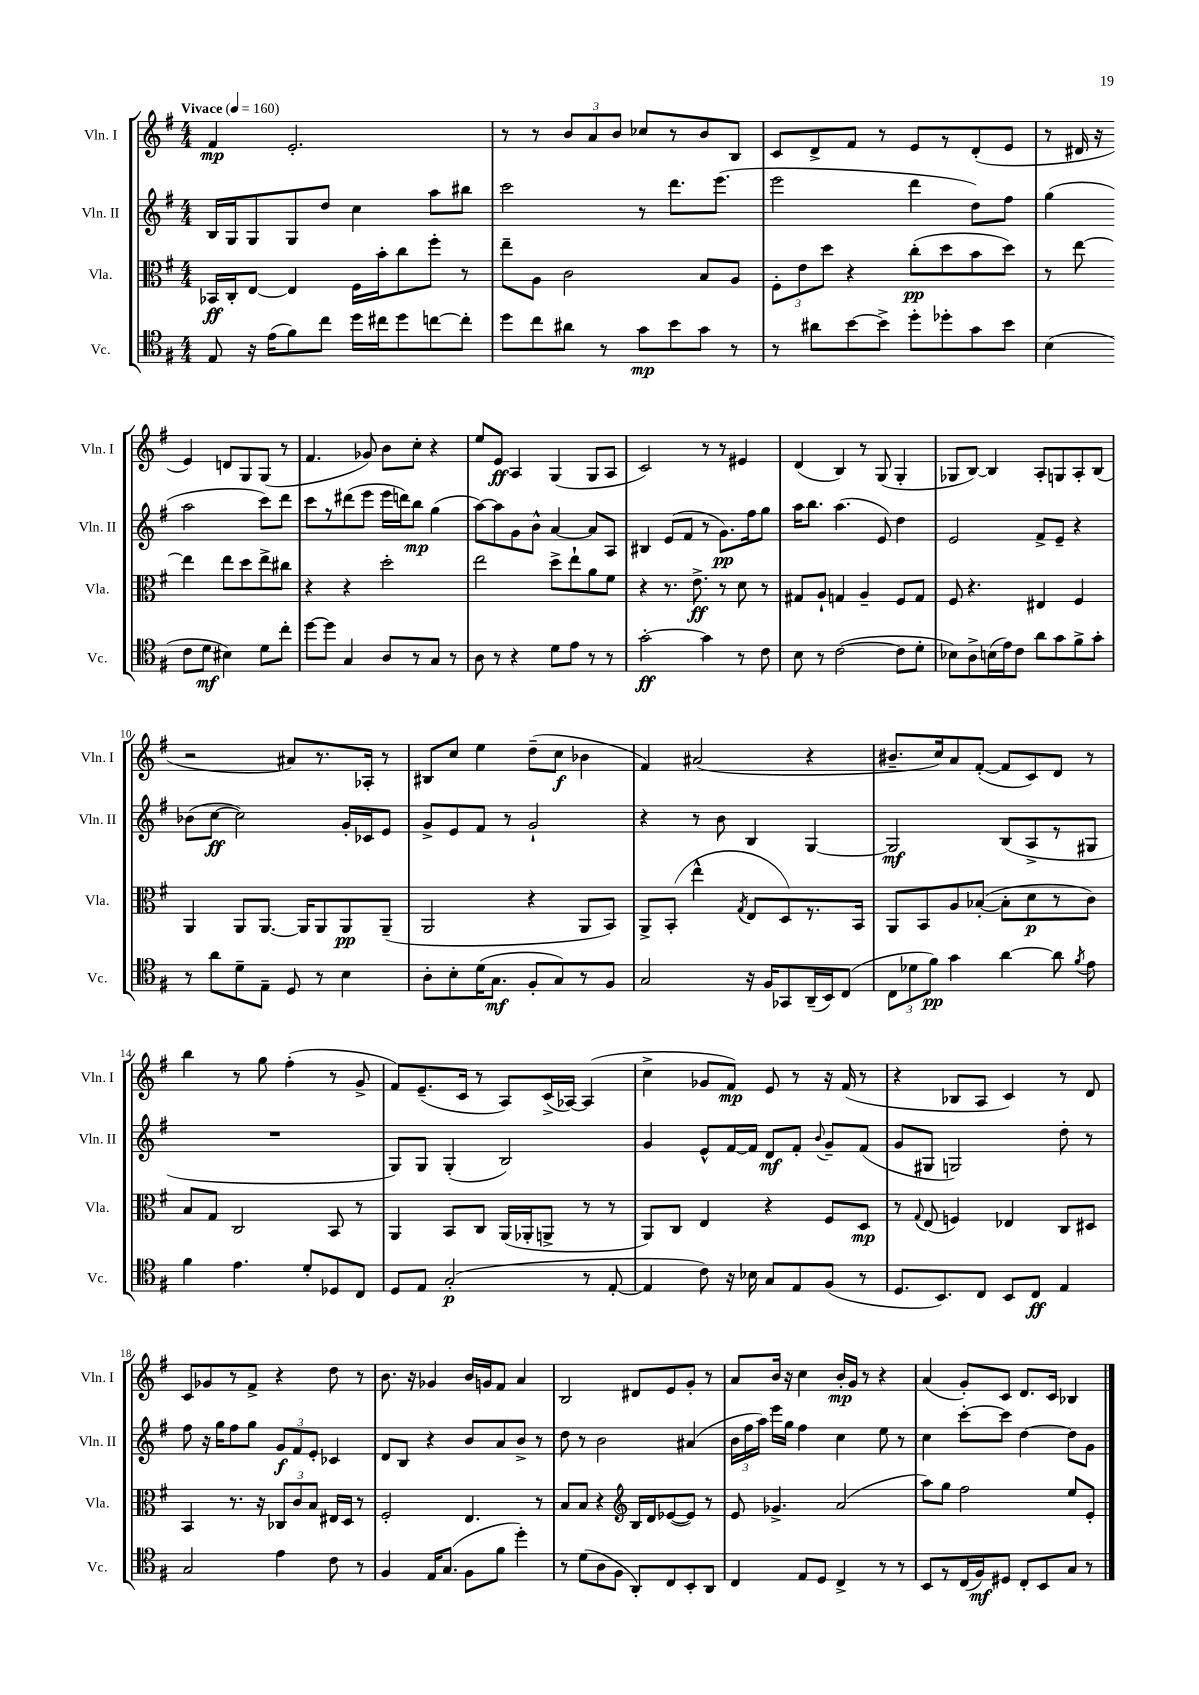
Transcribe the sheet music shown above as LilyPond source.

<<
\new StaffGroup <<
\new Staff = "s0" \with { instrumentName = "Vln. I" shortInstrumentName = "Vln. I" } {
    \clef treble \key g \major \numericTimeSignature \time 4/4 \tempo "Vivace" 4 = 160
    \autoBeamOff fis'4\mp e'2.-. |
    r8 r8 \tuplet 3/2 { b'8[ a'8 b'8] } ces''8[ r8 b'8 b8] |
    c'8[ d'8-> fis'8] r8 e'8[ r8 d'8-.( e'8] |
    r8 dis'16 r16 e'4) d'8[ g8 g8]( r8 |
    fis'4. ges'8) b'8[ c''8]-. r4 |
    e''8[ e'8]\ff a4 g4( g8[ a8] |
    c'2) r8 r8 eis'4 |
    d'4( b4) r8 g8( g4-. |
    ges8[ b8]~) b4 a8[-. g8 a8-. b8]( |
    r2 ais'8[) r8. aes16]-. r8 |
    bis8[ c''8] e''4 d''8[--( c''8]\f bes'4 |
    fis'4) ais'2( r4 |
    bis'8.[-- c''16) a'8 fis'8]~-.( fis'8[ c'8) d'8] r8 |
    b''4 r8 g''8 fis''4-.( r8 g'8-> |
    fis'8[) e'8.--( c'16] r8 a8[) c'16->( aes16]~) aes4( |
    c''4-> ges'8[ fis'8]\mp) e'8 r8 r16 fis'16( r8 |
    r4 bes8[ a8] c'4) r8 d'8 |
    c'8[ ges'8 r8 fis'8]-> r4 d''8 r8 |
    b'8. r16 ges'4 b'16[ g'16 fis'8] a'4 |
    b2 dis'8[ e'8 g'8]-. r8 |
    a'8[ b'16] r16 c''4 b'16[-.\mp g'16] r8 r4 |
    a'4( g'8[-.) c'8] d'8.[ c'16] bes4 \bar "|." |
}
\new Staff = "s1" \with { instrumentName = "Vln. II" shortInstrumentName = "Vln. II" } {
    \clef treble \key g \major \numericTimeSignature \time 4/4
    \autoBeamOff b16[ g16 g8 g8 d''8] c''4 a''8[ bis''8] |
    c'''2 r8 d'''8.[ e'''8.]( |
    e'''2 d'''4 d''8[) fis''8] |
    g''4( a''2 c'''8[) d'''8] |
    c'''8[ r8 dis'''8( e'''8] e'''16[ d'''16) b''8]\mp g''4( |
    a''8[~) a''8 g'8 b'8]-^ a'4~ a'8[ a8] |
    bis4 e'8[( fis'8] r8 g'8.[\pp) fis''16 g''8] |
    a''16[ b''8.] a''4.( e'8) d''4 |
    e'2 fis'8[-> e'8]-- r4 |
    bes'8[( c''8]~\ff c''2) g'16[-. ces'16 e'8] |
    g'8[-> e'8 fis'8] r8 g'2-! |
    r4 r8 b'8 b4 g4~ |
    g2\mf b8[( a8-> r8 gis8] |
    R1 |
    g8[) g8] g4-.( b2) |
    g'4 e'8[-^ fis'16~ fis'16] d'8[\mf fis'8]-. \appoggiatura { b'8 } g'8[-- fis'8]( |
    g'8[ gis8] g2) d''8-. r8 |
    fis''8 r16 g''16[ fis''8 g''8] \tuplet 3/2 { g'8[\f fis'8 e'8]-. } ces'4 |
    d'8[ b8] r4 b'8[ a'8 b'8]-> r8 |
    d''8 r8 b'2 ais'4( |
    \tuplet 3/2 { b'16[ fis''16 a''16]) } e'''16[ g''16] fis''4 c''4 e''8 r8 |
    c''4 c'''8[~-. c'''8] d''4~ d''8[ g'8] \bar "|." |
}
\new Staff = "s2" \with { instrumentName = "Vla." shortInstrumentName = "Vla." } {
    \clef alto \key g \major \numericTimeSignature \time 4/4
    \autoBeamOff bes,16[\ff c16-. e8]~ e4 fis16[ b'16-. c''8 fis''8]-. r8 |
    e''8[-- a8] c'2 b8[ a8] |
    \tuplet 3/2 { fis8[-. e'8 d''8] } r4 c''8[-.\pp( d''8 b'8 d''8]) |
    r8 e''8~ e''4 e''8[ d''8 e''8-> cis''8] |
    r4 r4 d''2-. |
    e''2 d''8[-> e''8-! a'8 fis'8] |
    r4 r8. e'8.->\ff r8 d'8 r8 |
    gis8[ a8]-! g4 a4-- fis8[ g8] |
    fis8 r4. eis4 fis4 |
    a,4 a,8[ a,8.]~ a,16[ a,8 a,8\pp a,8]--( |
    a,2 r4 a,8[ b,8]) |
    a,8[-> b,8]-.( e''4-^ \acciaccatura { g8 } e8[ d8) r8. b,16] |
    a,8[ b,8 a8 bes8]~-.( bes8[-. d'8\p r8 c'8]) |
    b8[ g8] c2 b,8 r8 |
    a,4 b,8[ c8] a,16[( aes,16-. a,8]-> r8 r8 |
    a,8[) c8] e4 r4 fis8[ d8]\mp |
    r8 \appoggiatura { g8 } e8( f4) ees4 c8[ dis8] |
    b,4 r8. r16 \tuplet 3/2 { ces8[ c'8 b8] } eis16[ d16] r8 |
    fis2-. e4. r8 |
    b8[ b8] r4 \clef treble b16[ d'16 ees'8~( ees'8]) r8 |
    e'8 ges'4.-> a'2( |
    a''8[) g''8] fis''2 e''8[ e'8]-. \bar "|." |
}
\new Staff = "s3" \with { instrumentName = "Vc." shortInstrumentName = "Vc." } {
    \clef tenor \key g \major \numericTimeSignature \time 4/4
    \autoBeamOff e8 r16 e'16[( fis'8) c''8] d''16[ cis''16 d''8 c''8~ c''8]-. |
    d''8[ c''8 ais'8] r8 g'8[\mp b'8 g'8] r8 |
    r8 ais'8[ b'8~ b'8]-> d''8[-. des''8-. g'8 b'8] |
    b4( c'8[ d'8]\mf bis4) d'8[ c''8]-. |
    d''8[~ d''8] g4 a8[ r8 g8] r8 |
    a8 r8 r4 d'8[ e'8] r8 r8 |
    g'2~-.\ff g'4 r8 c'8 |
    b8 r8 c'2~( c'8[ d'8]-. |
    bes8[) a8-> b16( e'16) c'8] a'8[ g'8 fis'8-> g'8]-. |
    r8 a'8[ d'8-- e8]-- d8 r8 b4 |
    a8[-. b8-. d'16( g8.]\mf fis8[-. g8) r8 fis8] |
    g2 r16 fis16[ ges,8 a,16--( b,16) c8]( |
    \tuplet 3/2 { c8[ des'8 fis'8]\pp) } g'4 a'4~ a'8 \acciaccatura { fis'8 } e'8 |
    fis'4 e'4. d'8[-. des8 c8] |
    d8[ e8] g2-.\p( r8 e8~-. |
    e4 c'8) r16 bes16 g8[ e8 fis8]( r8 |
    d8.[ b,8.) c8] b,8[ c8]\ff e4 |
    g2 e'4 c'8 r8 |
    fis4 e16[ g8.]( fis8[ fis'8] d''4-.) |
    r8 d'8[( a8 fis8] a,8[-.) c8 b,8-. a,8] |
    c4 e8[ d8] c4-> r8 r8 |
    b,8[ r8 c16( fis16\mf) dis8] c8[-. b,8 g8] r8 \bar "|." |
}
>>
>>
